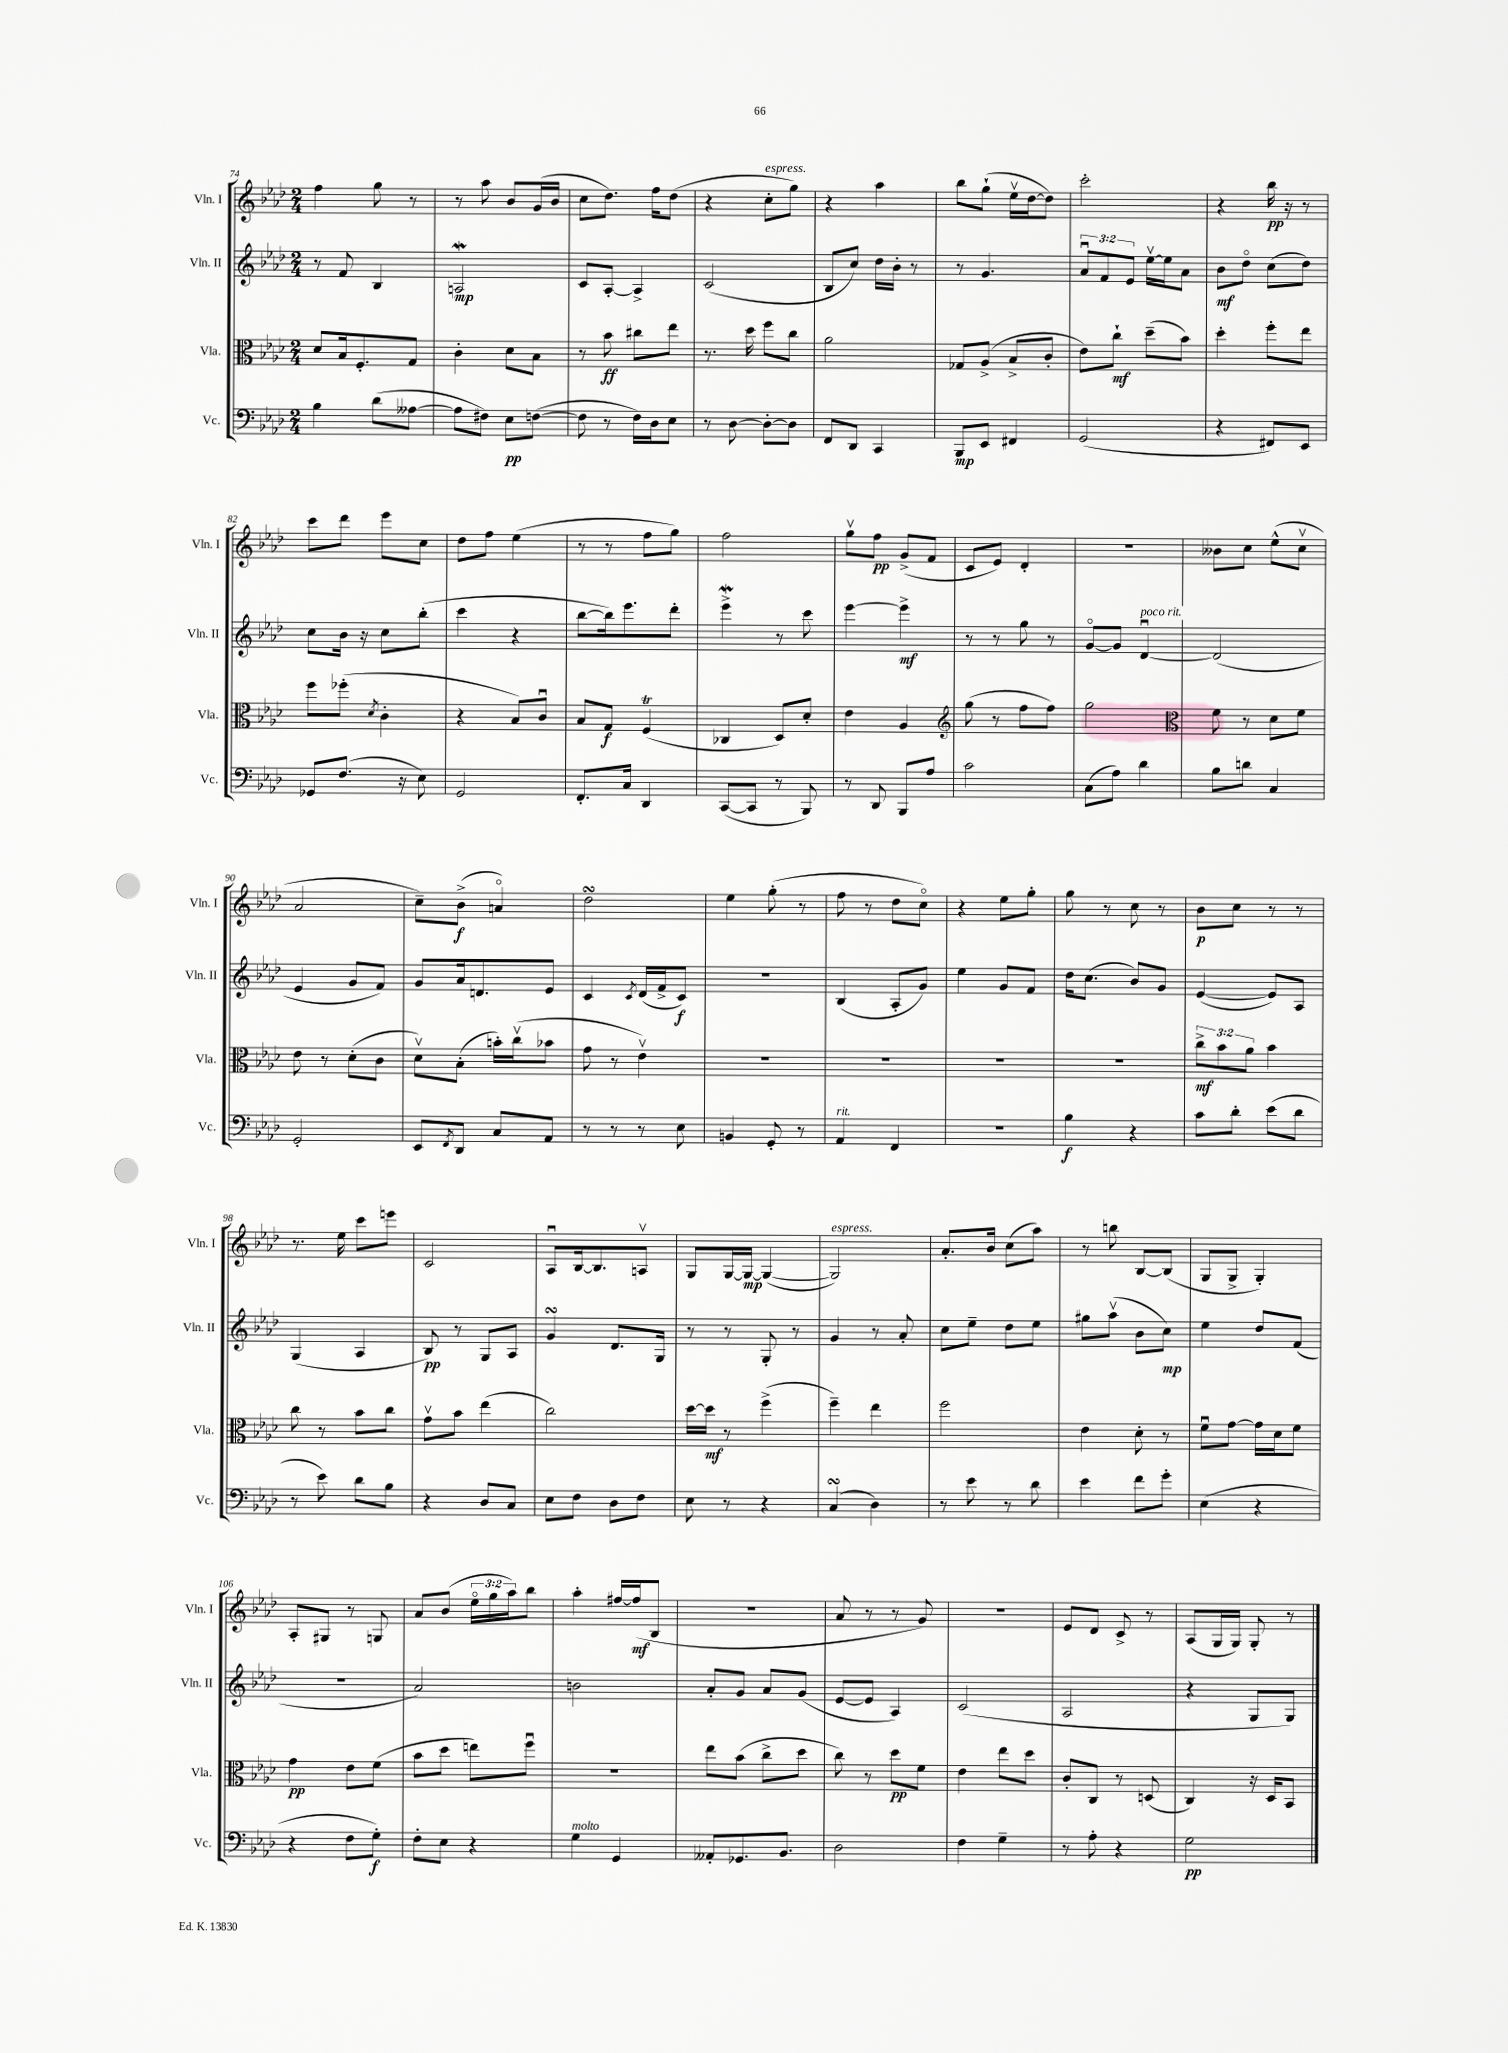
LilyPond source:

<<
\new StaffGroup <<
\new Staff = "s0" \with { instrumentName = "Vln. I" shortInstrumentName = "Vln. I" } {
    \clef treble \key aes \major \numericTimeSignature \time 2/4 \override Staff.TupletNumber.text = #tuplet-number::calc-fraction-text
    f''4 g''8 r8 |
    r8 aes''8 bes'8 g'16( bes'16 |
    c''8 des''8.) f''16 des''8( |
    r4 c''8-.^\markup { \italic "espress." } g''8) |
    r4 aes''4 |
    bes''8 g''8-!( ees''16\upbow des''16~ des''8) |
    c'''2-. |
    r4 bes''16\pp r16 r8 |
    c'''8 des'''8 ees'''8 c''8 |
    des''8 f''8 ees''4( |
    r8 r8 f''8 g''8) |
    f''2 |
    g''8\upbow f''8\pp g'8->( f'8 |
    c'8 ees'8) des'4-. |
    r2 |
    beses'8 c''8 ees''8-^( c''8\upbow |
    aes'2 |
    c''8--) bes'8->\f( a'4\flageolet) |
    des''2\turn |
    ees''4 g''8-.( r8 |
    f''8 r8 des''8 c''8\flageolet) |
    r4 ees''8 g''8-. |
    g''8 r8 c''8 r8 |
    bes'8\p c''8 r8 r8 |
    r8. ees''16 c'''8 e'''8 |
    c'2 |
    aes8\downbow bes16~ bes8. a8\upbow |
    g8 g16~ g16~\mp g4~( |
    g2^\markup { \italic "espress." }) |
    aes'8.-. bes'16 c''8( aes''8) |
    r8 b''8 bes8~ bes8( |
    g8 g8-> g4-.) |
    aes8-. gis8 r8 g8 |
    aes'8 bes'8( \tuplet 3/2 { ees''16\flageolet g''16 aes''16) } bes''8 |
    aes''4-. fis''16~ fis''16\mf( bes8 |
    R2 |
    aes'8 r8 r8 g'8) |
    r2 |
    ees'8 des'8 c'8-> r8 |
    aes8( g16 g16) g8-. r8 \bar "|." |
}
\new Staff = "s1" \with { instrumentName = "Vln. II" shortInstrumentName = "Vln. II" } {
    \clef treble \key aes \major \numericTimeSignature \time 2/4 \override Staff.TupletNumber.text = #tuplet-number::calc-fraction-text
    r8 f'8 bes4 |
    a2\mordent\mp |
    c'8 aes8~-. aes4-> |
    c'2( |
    bes8 c''8) des''16 bes'16-. r8 |
    r8 g'4. |
    \tuplet 3/2 { aes'8\downbow f'8 ees'8 } ees''16~\upbow ees''16 aes'8 |
    bes'8\mf des''8\flageolet c''8( des''8) |
    c''8 bes'16 r16 c''8 bes''8-.( |
    c'''4 r4 |
    bes''8~ bes''16) ees'''8. des'''8-. |
    ees'''4->\mordent r8 c'''8 |
    ees'''4~ ees'''4->\mf |
    r8 r8 g''8 r8 |
    g'8~\flageolet g'8 des'4~\downbow^\markup { \italic "poco rit." } |
    des'2( |
    ees'4 g'8 f'8) |
    g'8 aes'16 d'8. ees'8 |
    c'4 \acciaccatura { c'8 } des'16( f'16-> c'8\f) |
    R2 |
    bes4( aes8-. g'8) |
    ees''4 g'8 f'8 |
    des''16 c''8.( bes'8) g'8 |
    ees'4~( ees'8) aes8 |
    g4( aes4 |
    bes8\pp) r8 g8 aes8 |
    g'4\turn des'8. g16 |
    r8 r8 g8-. r8 |
    g'4 r8 aes'8-. |
    c''8 ees''8-- des''8 ees''8 |
    gis''8 aes''8\upbow( bes'8 c''8\mp) |
    ees''4 des''8 f'8( |
    r2 |
    aes'2) |
    b'2 |
    aes'8-. g'8 aes'8 g'8( |
    ees'8~ ees'8 aes4) |
    c'2( |
    aes2 |
    r4 g8 g8) \bar "|." |
}
\new Staff = "s2" \with { instrumentName = "Vla." shortInstrumentName = "Vla." } {
    \clef alto \key aes \major \numericTimeSignature \time 2/4 \override Staff.TupletNumber.text = #tuplet-number::calc-fraction-text
    des'8 bes16 f8.-. g8 |
    c'4-. des'8 bes8 |
    r8 bes'8\ff cis''8 ees''8 |
    r8. des''16 f''8 c''8 |
    aes'2 |
    ges8 aes8->( bes8-> c'8-. |
    ees'8) c''8-!\mf des''8--( bes'8) |
    des''4-. f''8-. ees''8 |
    f''8 fes''8-.( \acciaccatura { des'8 } c'4-. |
    r4 bes8) c'8\downbow |
    bes8 g8\f f4\trill( |
    ces4 des8) des'8-. |
    ees'4 aes4 |
    \clef treble g''8( r8 f''8 f''8) |
    g''2 |
    \clef alto f'8 r8 des'8 f'8 |
    ees'8 r8 des'8-.( c'8 |
    des'8\upbow) bes8-.( b'16-.) c''16\upbow( bes'8 |
    g'8 r8 ees'4\upbow) |
    R2 |
    R2 |
    R2 |
    R2 |
    \tuplet 3/2 { c''8->\mf bes'8 aes'8 } bes'4 |
    c''8 r8 bes'8 c''8 |
    g'8\upbow bes'8 ees''4( |
    c''2) |
    des''16~ des''16\mf r8 f''4->( |
    f''4--) ees''4 |
    f''2 |
    ees'4 des'8-. r8 |
    f'8\downbow g'8~ g'16 des'16 f'8 |
    g'4\pp ees'8 f'8( |
    bes'8 des''8 e''8) f''8\downbow |
    R2 |
    ees''8 bes'8( c''8-> des''8 |
    c''8) r8 des''8\pp f'8 |
    ees'4 ees''8 des''8 |
    c'8-. c8 r8 d8( |
    c4) r16 des16 bes,8 \bar "|." |
}
\new Staff = "s3" \with { instrumentName = "Vc." shortInstrumentName = "Vc." } {
    \clef bass \key aes \major \numericTimeSignature \time 2/4
    bes4 des'8( aeses8~ |
    aeses8 fis8) ees8\pp f8~( |
    f8 r8 f16) des16 ees8 |
    r8 des8~ des8~-. des8 |
    f,8 des,8 c,4 |
    bes,,8\mp ees,8 fis,4 |
    g,2( |
    r4 fis,8) ees,8 |
    ges,8 f8.( r16 ees8) |
    g,2 |
    f,8.-. c16 des,4 |
    c,8~( c,8 r8 bes,,8) |
    r8 des,8 bes,,8 aes8 |
    c'2 |
    c8( aes8) des'4 |
    bes8 d'8 c4 |
    g,2-. |
    ees,8 \acciaccatura { f,8 } des,8 c8 aes,8 |
    r8 r8 r8 ees8 |
    b,4 g,8-. r8 |
    aes,4^\markup { \italic "rit." } f,4 |
    R2 |
    bes4\f r4 |
    c'8 des'8-. ees'8( des'8 |
    r8 ees'8) des'8 bes8 |
    r4 des8 c8 |
    ees8 f8 des8 f8 |
    ees8 r8 r4 |
    c4\turn( des4) |
    r8 ees'8 r8 des'8 |
    ees'4 f'8 g'8-. |
    ees4( r4 |
    r4 f8 g8-.\f) |
    f8-. ees8 r4 |
    g4^\markup { \italic "molto" } g,4 |
    aeses,8-. ges,8. bes,8. |
    des2 |
    f4 g4-- |
    r8 aes8-. r4 |
    g2\pp \bar "|." |
}
>>
>>
\layout { \context { \Score currentBarNumber = #74 } }
